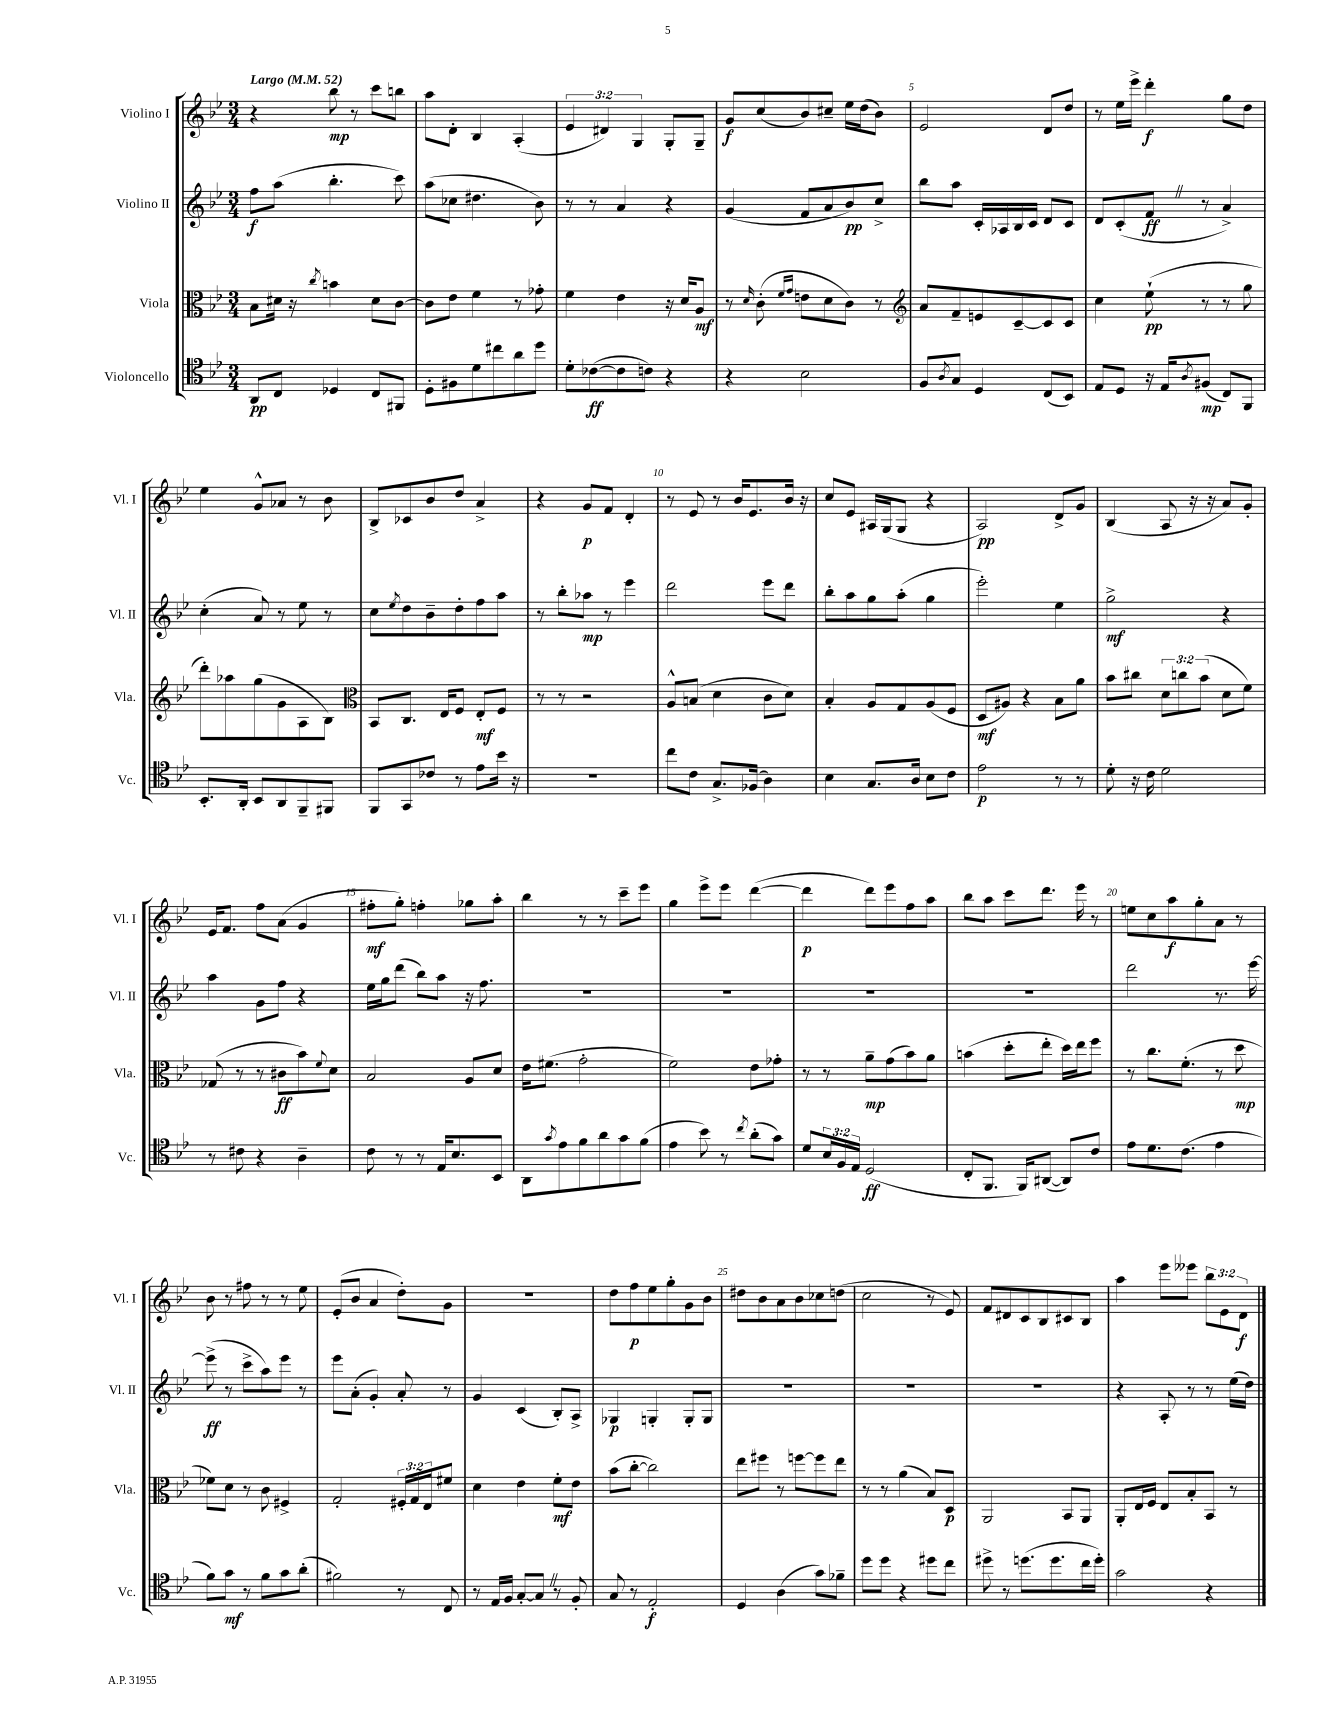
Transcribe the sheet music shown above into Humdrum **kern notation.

**kern	**kern	**kern	**kern
*staff4	*staff3	*staff2	*staff1
*clefC4	*clefC3	*clefG2	*clefG2
*k[b-e-]	*k[b-e-]	*k[b-e-]	*k[b-e-]
*M3/4	*M3/4	*M3/4	*M3/4
*MM52	*MM52	*MM52	*MM52
8AA	8B-	8ff	4r
8C	16d#	(8aa	.
.	16r	.	.
.	8qcc	.	.
4D-	4b	4.bb-'	8bb-
.	.	.	8r
8C	8d#	.	8ccc
8FF#	[8c	8ccc)	8bb
=	=	=	=
8D'	8c]	(8aa	8aa
8F#	8e-	8cc-	8d'
8d	4f	4.dd#	4B-
8cc#	.	.	.
8a	8r	.	(4A'
8dd	8g-'	8b-)	.
=	=	=	=
8d'	4f	8r	6e-
([8c-	.	8r	.
.	.	.	6d#)
8c-]	4e-	4a	.
.	.	.	6G
8c)	.	.	.
4r	16r	4r	8G'
.	16d	.	.
.	8A	.	8G~
=	=	=	=
4r	8r	(4g	8g
.	16qqd	.	.
.	(8c'	.	(8cc
.	16qqf	.	.
.	16qqg	.	.
2B-	8e	8f	8b-)
.	8d	8a	8cc#~
.	8c)	8b-)	16ee-
.	.	.	(16dd
.	8r	8cc^	8b-)
=	=	=	=
*	*clefG2	*	*
8F	8a	8bb-	2e-
8qA	.	.	.
8G	8f~	8aa	.
4D	8e	16c'	.
.	.	16A-	.
.	[8c~	16B-	.
.	.	16c	.
(8C	8c]	8d	8d
8BB-)	8c	8c	8dd
=	=	=	=
8E-	4cc	8d	8r
8D	.	(8c'	16ee-
.	.	.	16eee-^
16r	(8ee-`	8f	4ddd'
16E-	.	.	.
8qA	.	.	.
(8F#	8r	8r	.
8C)	8r	4a^)	8gg
8FF	8gg	.	8dd
=	=	=	=
8.BB-'	8ddd')	(4cc'	4ee-
.	8aa-	.	.
16AA'	.	.	.
8BB-	(8gg	8a)	8g^^
8AA	8g	8r	8a-
8FF~	8A	8ee-	8r
8FF#	8B-)	8r	8b-
=	=	=	=
*	*clefC3	*	*
8FF	8BB-	8cc	8B-^
.	.	8qee-	.
8GG	8.C	8dd	8c-
8c-	.	8b-~	8b-
.	16E-	.	.
8r	8F	8dd'	8dd
8e-	8E-'	8ff	4a^
16b-	8F	8aa	.
16r	.	.	.
=	=	=	=
2.r	8r	8r	4r
.	8r	8bb-'	.
.	2r	8aa-	8g
.	.	8r	8f
.	.	4eee-	4d'
=	=	=	=
8cc	8A^^	2ddd	8r
8c	(8B	.	8e-
8.G^	4d	.	8r
.	.	.	16b-
(16F-	.	.	8.e-
4A)	8c	8eee-	.
.	8d)	8ddd	16b-
.	.	.	16r
=	=	=	=
4B-	4B-'	8bb-'	8cc
.	.	8aa	8e-
8.G	8A	8gg	16A#
.	.	.	(16G
.	8G	(8aa'	8G
16A	.	.	.
8B-	(8A	4gg	4r
8c	8F	.	.
=	=	=	=
2e-	8D	2eee-')	2A)
.	8A#)	.	.
.	4r	.	.
8r	8B-	4ee-	8d^
8r	8a	.	8g
=	=	=	=
8d'	8b-	2gg^	(4B-
16r	8cc#	.	.
16c	.	.	.
2d	12d	.	8A
.	12cc	.	.
.	.	.	16r
.	(12b-	.	.
.	.	.	16r
.	8d	4r	8a)
.	8f)	.	8g'
=	=	=	=
8r	(8G-	4aa	16e-
.	.	.	8.f
8c#	8r	.	.
4r	8r	8g	8ff
.	8c#	8ff	(8a
4A~	8b-)	4r	4g
.	8qqf	.	.
.	8d	.	.
=	=	=	=
8c	2B-	16ee-	8ff#'
.	.	16gg	.
8r	.	(8ddd	8gg')
8r	.	8bb-)	4ff'
16E-	.	8aa	.
8.B-	.	.	.
.	8A	16r	8gg-
.	.	8.ff	.
8BB-	8d	.	8aa'
=	=	=	=
8AA	16e-	2.r	4bb-
.	(8.f#	.	.
8qg	.	.	.
8e-	.	.	.
8f	2g'	.	8r
8a	.	.	8r
8g	.	.	8ccc~
(8f	.	.	8eee-
=	=	=	=
4e-	2f)	2.r	4gg
8b-)	.	.	8eee-^
8r	.	.	8eee-
8qcc	.	.	.
(8a'	8e-	.	([4ddd
8g)	8g-'	.	.
=	=	=	=
8d	8r	2.r	4ddd]
24B-	8r	.	.
24F	.	.	.
24E-	.	.	.
(2D	8a~	.	8ddd)
.	(8g	.	8eee-
.	8b-)	.	8ff
.	8a	.	8aa
=	=	=	=
8C'	(4b	2.r	8bb-
8.FF	.	.	8aa
.	8dd'	.	8ccc
16FF)	.	.	.
([8AA#	8ee-'	.	8.ddd
8AA#])	16dd)	.	.
.	16ee-	.	16eee-
8c	8ff	.	8r
=	=	=	=
8e-	8r	2ddd	8ee
8.d	8.cc	.	8cc
.	.	.	8aa
(8.c	(8.f'	.	.
.	.	.	8gg'
4e-	8r	8.r	8a
.	8dd	.	8r
.	.	[16eee-	.
=	=	=	=
8f)	8f-)	(8eee-^]	8b-
8g	8d	8r	8r
8r	8r	8ccc^	8ff#
8f	8c	8aa)	8r
8g	4F#^	8eee-	8r
(8a'	.	8r	8ee-
=	=	=	=
2f#)	2G'	8eee-	(8e-'
.	.	(8a'	8b-
.	.	4g')	4a
8r	24F#'	8a'	8dd')
.	24G	.	.
.	24E-	.	.
8C	8f#	8r	8g
=	=	=	=
8r	4d	4g	2.r
16E-	.	.	.
16F	.	.	.
[8G'	4e-	(4c	.
8G]	.	.	.
8r	8f'	8B-')	.
8F'	8e-	8A^	.
=	=	=	=
8G	(8b-	4G-	8dd
8r	[8cc'	.	8ff
2E-'	2cc])	4G'	8ee-
.	.	.	8gg'
.	.	8G'	8g
.	.	8G	8b-
=	=	=	=
4D	8ee-	2.r	8dd#
.	8ff#	.	8b-
(4A	8r	.	8a
.	[8ff	.	8b-
8g)	8ff]	.	8cc-
8f-~	8ee-	.	(8dd
=	=	=	=
8dd	8r	2.r	2cc
8dd	8r	.	.
4r	(4a	.	.
8dd#	8B-)	.	8r
8cc	8D	.	8e-)
=	=	=	=
8dd#^	2AA	2.r	8f
8r	.	.	8d#
(8.dd	.	.	8c
.	.	.	8B-
8.dd	.	.	.
.	8BB-	.	8c#
16cc	8AA	.	8B-
16dd')	.	.	.
=	=	=	=
2g	8AA'	4r	4aa
.	16E-	.	.
.	16F	.	.
.	8E-	8A'	8eee-
.	8B-'	8r	8eee--
4r	8BB-	8r	12bb-
.	.	.	12e-
.	8r	(16ee-	.
.	.	.	12d
.	.	16dd)	.
==	==	==	==
*-	*-	*-	*-
